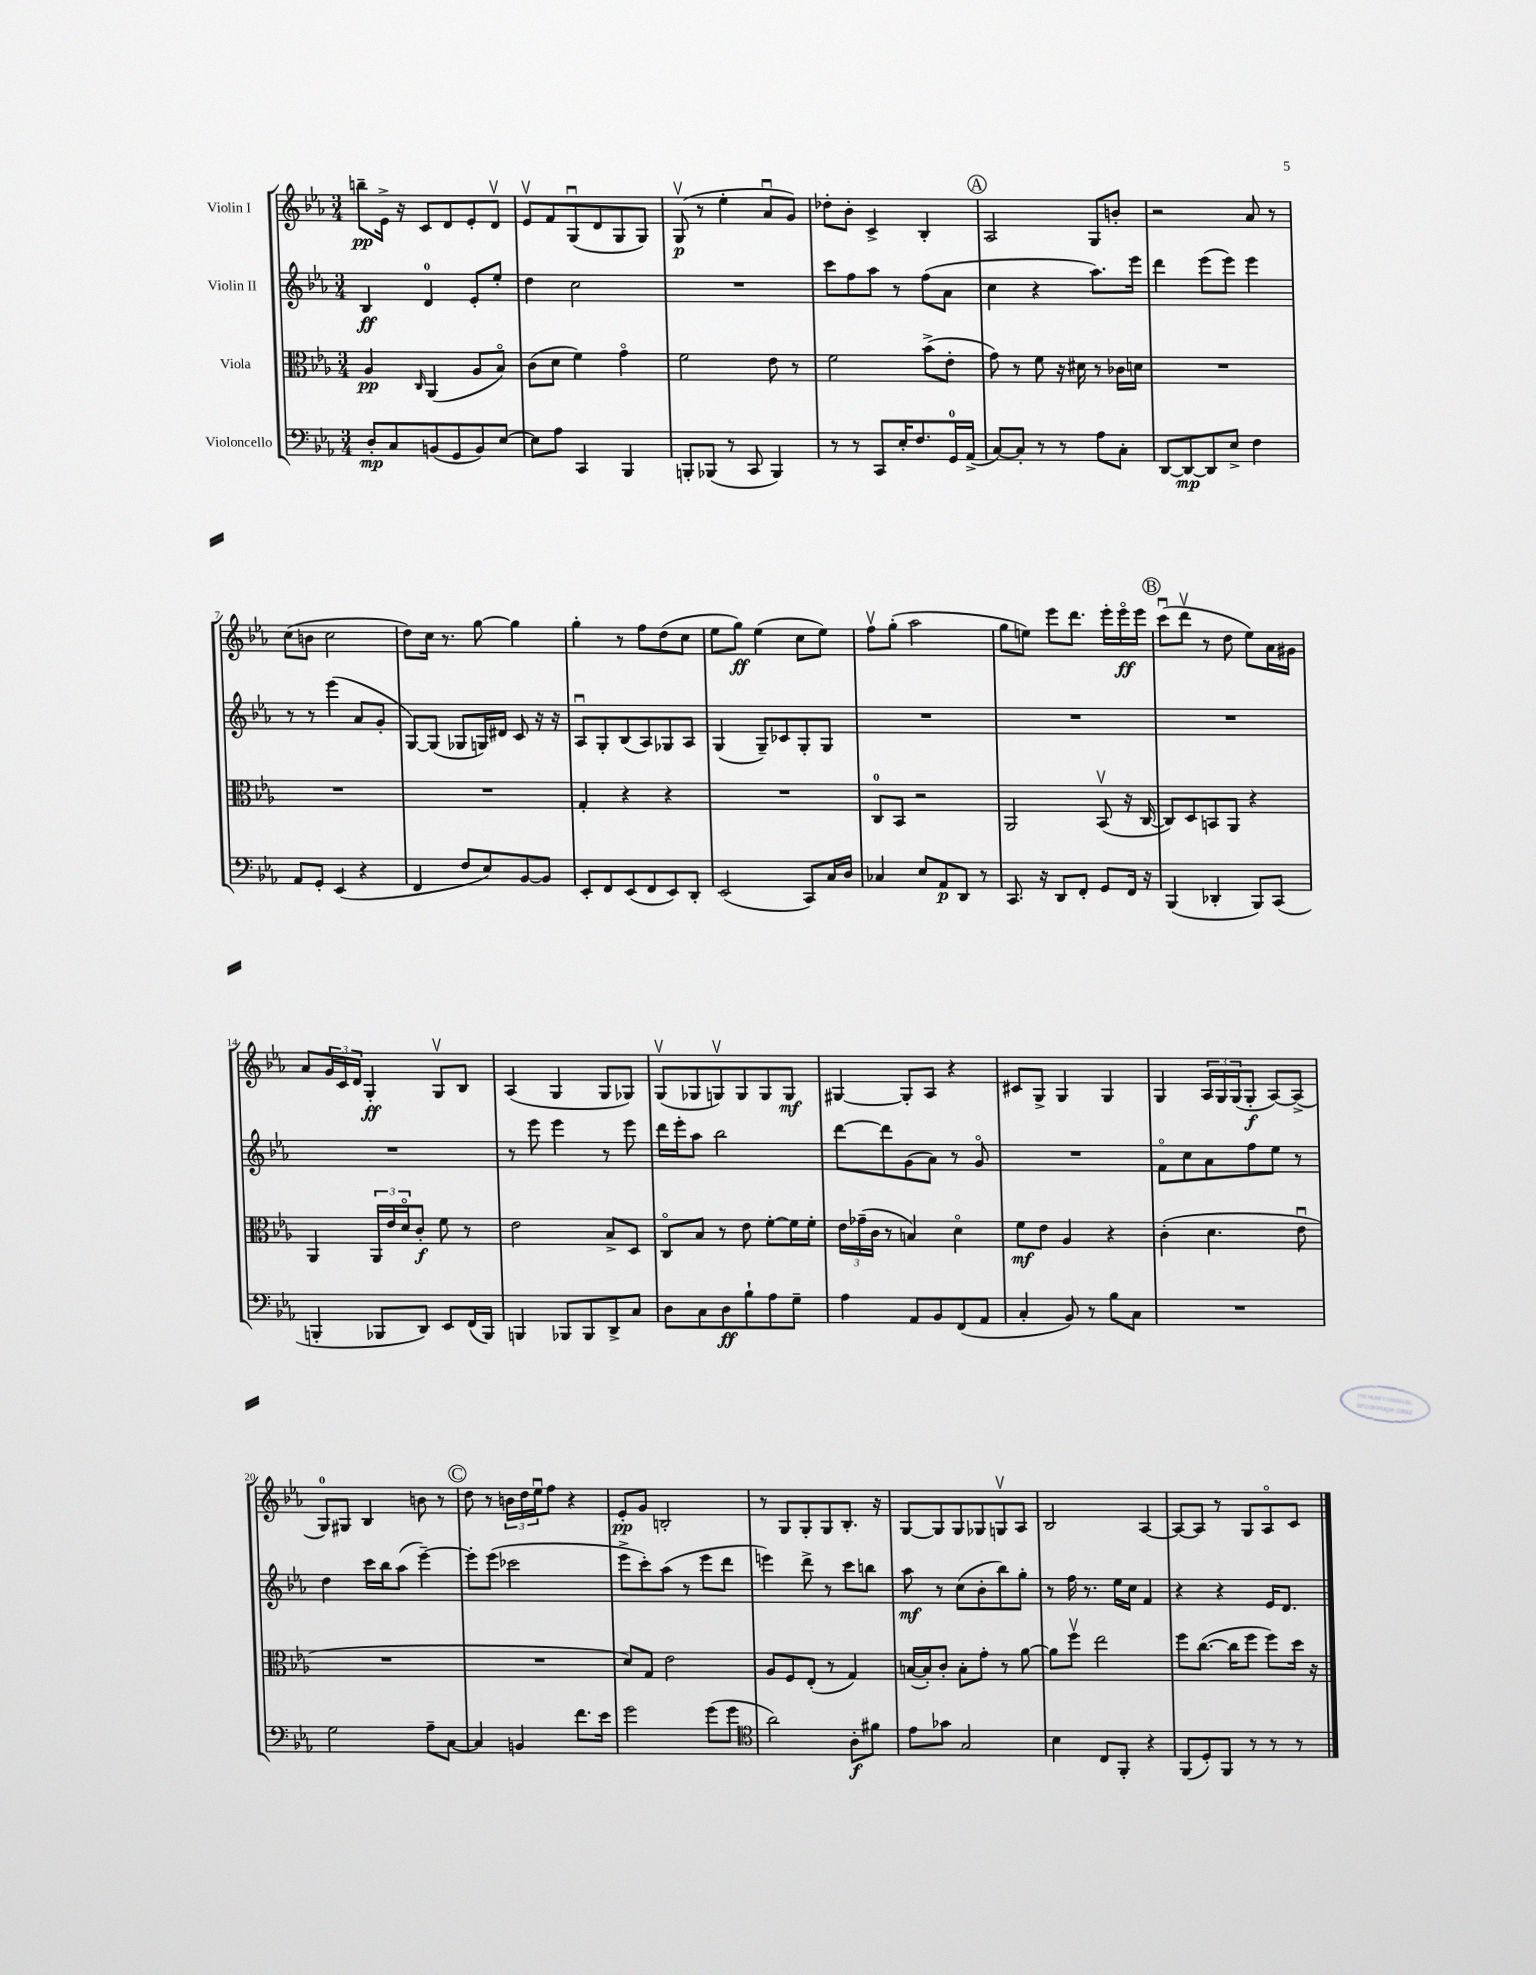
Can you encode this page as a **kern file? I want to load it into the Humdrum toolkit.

**kern	**dynam	**kern	**dynam	**kern	**dynam	**kern	**dynam
*part4	*part4	*part3	*part3	*part2	*part2	*part1	*part1
*staff4	*staff4	*staff3	*staff3	*staff2	*staff2	*staff1	*staff1
*I"Violoncello	*	*I"Viola	*	*I"Violin II	*	*I"Violin I	*
*clefF4	*	*clefC3	*	*clefG2	*	*clefG2	*
*k[b-e-a-]	*	*k[b-e-a-]	*	*k[b-e-a-]	*	*k[b-e-a-]	*
*M3/4	*	*M3/4	*	*M3/4	*	*M3/4	*
=1	=1	=1	=1	=1	=1	=1	=1
8D'/L	mp	4A-/	pp	4B-/	ff	8bbn~\L	pp
8C/	.	.	.	.	.	16e-^\Jk	.
.	.	.	.	.	.	16r	.
.	.	16qqC/	.	.	.	.	.
(8BBn/	.	(4AA-/	.	4d/	.	8c/L	.
8GG/	.	.	.	.	.	8d/	.
8BB/)	.	8A-/L	.	8e-'/L	.	8e-'/	.
[8E-/J	.	8B-/J)	.	8ee-'/J	.	8dv/J	.
=2	=2	=2	=2	=2	=2	=2	=2
8E-\L]	.	(8c\L	.	4dd\	.	8e-v/L	.
8A-\J	.	8d\J	.	.	.	8f/	.
4CC/	.	4f\)	.	2cc\	.	(8Gu/	.
.	.	.	.	.	.	8d/	.
4BBB-/	.	4g\	.	.	.	8G/	.
.	.	.	.	.	.	8G/J)	.
=3	=3	=3	=3	=3	=3	=3	=3
8BBBn'/L	.	2f\	.	2.r	.	(8Gv/	p
(8BBB-X/J	.	.	.	.	.	8r	.
8r	.	.	.	.	.	4ee-'\	.
8CC/	.	.	.	.	.	.	.
4BBB-/)	.	8e-\	.	.	.	8a-u/L	.
.	.	8r	.	.	.	8g/J)	.
=4	=4	=4	=4	=4	=4	=4	=4
8r	.	2f\	.	8ccc\L	.	8dd-X'\L	.
8r	.	.	.	8ff\	.	8b-'\J	.
8CC/L	.	.	.	8aa-\J	.	4c^/	.
16E-'/K	.	.	.	8r	.	.	.
8.F/	.	.	.	.	.	.	.
.	.	(8b-^\L	.	(8ff\L	.	4B-'/	.
16GG/L	.	8e-'\J	.	8a-\J	.	.	.
(16AA-^/JJ	.	.	.	.	.	.	.
!!LO:REH:place=s1:t=A
=5	=5	=5	=5	=5	=5	=5	=5
[8C/L)	.	8g\)	.	4cc\	.	2A-/	.
8C'/J]	.	8r	.	.	.	.	.
8r	.	8f\	.	4r	.	.	.
8r	.	16r	.	.	.	.	.
.	.	16d#X\	.	.	.	.	.
8A-\L	.	8r	.	8.aa-\L)	.	8G/L	.
8C'\J	.	16c-X\LL	.	.	.	8bn'/J	.
.	.	16dn\JJ	.	16eee-\Jk	.	.	.
=6	=6	=6	=6	=6	=6	=6	=6
[8DD/L	.	2.r	.	4ddd\	.	2r	.
8DD/_	mp	.	.	.	.	.	.
8DD/]	.	.	.	(8eee-\L	.	.	.
8E-^/J	.	.	.	8eee-\J)	.	.	.
4F\	.	.	.	4eee-\	.	8a-/	.
.	.	.	.	.	.	8r	.
!!LO:LB:g=z
=7	=7	=7	=7	=7	=7	=7	=7
8AA-/L	.	2.r	.	8r	.	(8cc\L	.
8GG'/J	.	.	.	8r	.	8bn\J	.
(4EE-/	.	.	.	(4eee-\	.	2cc\	.
4r	.	.	.	8a-/L	.	.	.
.	.	.	.	8g'/J	.	.	.
=8	=8	=8	=8	=8	=8	=8	=8
4FF/	.	2.r	.	[8G/L)	.	8dd\L)	.
.	.	.	.	(8G/J]	.	16cc\Jk	.
.	.	.	.	.	.	8.r	.
8F/L	.	.	.	8G-X/L	.	.	.
8E-/)	.	.	.	16Gn/L)	.	[8gg\	.
.	.	.	.	16d#X/JJ	.	.	.
[8BB-/	.	.	.	8c/	.	4gg\]	.
8BB-/J]	.	.	.	16r	.	.	.
.	.	.	.	16r	.	.	.
=9	=9	=9	=9	=9	=9	=9	=9
8EE-'/L	.	4G'/	.	8A-u/L	.	4gg'\	.
8FF/	.	.	.	8G'/	.	.	.
(8EE-/	.	4r	.	(8B-/	.	8r	.
8FF/	.	.	.	8A-/)	.	8ff\L	.
8EE-/)	.	4r	.	8G-X/	.	(8dd\	.
8DD'/J	.	.	.	8A-/J	.	8cc\J	.
=10	=10	=10	=10	=10	=10	=10	=10
(2EE-/	.	2.r	.	(4G/	.	8ee-\L	.
.	.	.	.	.	.	8gg\J)	ff
.	.	.	.	8G~/L)	.	(4ee-\	.
.	.	.	.	8c-X/	.	.	.
8CC/L)	.	.	.	8G'/	.	8cc\L	.
16C/L	.	.	.	8G/J	.	8ee-\J)	.
16D/JJ	.	.	.	.	.	.	.
=11	=11	=11	=11	=11	=11	=11	=11
4C-X/	.	8C/L	.	2.r	.	8ffv\L	.
.	.	8BB-/J	.	.	.	(8gg'\J	.
8E-/L	.	2r	.	.	.	2aa-\	.
8AA-/	p	.	.	.	.	.	.
8DD/J	.	.	.	.	.	.	.
8r	.	.	.	.	.	.	.
=12	=12	=12	=12	=12	=12	=12	=12
8.CC/	.	2AA-/	.	2.r	.	8gg\L	.
.	.	.	.	.	.	8een\J)	.
16r	.	.	.	.	.	.	.
8DD/L	.	.	.	.	.	8eee-\L	.
8FF'/J	.	.	.	.	.	8.ddd\J	.
8GG/L	.	(8BB-v/	.	.	.	.	.
.	.	.	.	.	.	16eee-'\LL	.
16FF/Jk	.	16r	.	.	.	16eee-\	ff
16r	.	[16C/	.	.	.	16eee-\JJ	.
!!LO:REH:place=s1:t=B
=13	=13	=13	=13	=13	=13	=13	=13
(4BBB-/	.	8C/L])	.	2.r	.	(8cccu\L	.
.	.	8D/	.	.	.	8dddv\J	.
4DD-X'/	.	8BBn/	.	.	.	8r	.
.	.	8AA-/J	.	.	.	8dd\	.
8BBB-/L)	.	4r	.	.	.	8ee-\L)	.
(8CC/J	.	.	.	.	.	16a-\L	.
.	.	.	.	.	.	16g#X\JJ	.
!!LO:LB:g=z
=14	=14	=14	=14	=14	=14	=14	=14
4BBBn'/	.	4AA-/	.	2.r	.	8a-/L	.
.	.	.	.	.	.	24g/L	.
.	.	.	.	.	.	24c/	.
.	.	.	.	.	.	24d/JJ	.
8BBB-X/L	.	24AA-/LL	.	.	.	4G'/	ff
.	.	24e-/	.	.	.	.	.
.	.	24d/J	.	.	.	.	.
8DD/J)	.	8c'/J	f	.	.	.	.
8EE-/L	.	8f\	.	.	.	8Gv/L	.
(16FF/L	.	8r	.	.	.	8B-/J	.
16BBB-/JJ)	.	.	.	.	.	.	.
=15	=15	=15	=15	=15	=15	=15	=15
4BBBn/	.	2e-\	.	8r	.	(4A-/	.
.	.	.	.	8eee-\	.	.	.
8BBB-X/L	.	.	.	4eee-\	.	4G/	.
8BBB-/	.	.	.	.	.	.	.
8DD^/	.	8B-^/L	.	8r	.	8G/L	.
8C/J	.	8D/J	.	8eee-\	.	8G-X/J)	.
=16	=16	=16	=16	=16	=16	=16	=16
8D\L	.	8C/L	.	16ddd\LL	.	(8Gv/L	.
.	.	.	.	16eee-'\J	.	.	.
8C\	.	8B-/J	.	8aa-\J	.	8G-X/	.
8D\	ff	8r	.	2bb-\	.	8Gnv/)	.
8B-`\	.	8e-\	.	.	.	8G/	.
8A-\	.	[8f'\L	.	.	.	8G/	.
8G~\J	.	16f\L]	.	.	.	8G/J	mf
.	.	16f'\JJ	.	.	.	.	.
=17	=17	=17	=17	=17	=17	=17	=17
4A-\	.	24e-\LL	.	[8ddd\L	.	[4G#X/	.
.	.	(24g-X~\	.	.	.	.	.
.	.	24c\JJ	.	.	.	.	.
.	.	8r	.	8ddd\]	.	.	.
8AA-/L	.	4Bn/)	.	(8g\	.	8G#'/L]	.
8BB-/	.	.	.	8a-\J)	.	8A-/J	.
(8FF/	.	4d\	.	8r	.	4r	.
8AA-/J	.	.	.	8g/	.	.	.
=18	=18	=18	=18	=18	=18	=18	=18
4C'/	.	8f\L	mf	2.r	.	8c#X/L	.
.	.	8e-\J	.	.	.	8G^/J	.
8BB-/)	.	4A-/	.	.	.	4G/	.
8r	.	.	.	.	.	.	.
8B-\L	.	4r	.	.	.	4G/	.
8C\J	.	.	.	.	.	.	.
=19	=19	=19	=19	=19	=19	=19	=19
2.r	.	(4c'\	.	8f\L	.	4G/	.
.	.	.	.	8cc\	.	.	.
.	.	4.d\	.	8a-\	.	24A-/LL	.
.	.	.	.	.	.	24G/	.
.	.	.	.	.	.	(24G/J	.
.	.	.	.	8ff\	.	8G'/J	f
.	.	.	.	8ee-\J	.	[8A-/L)	.
.	.	8e-u\	.	8r	.	(8A-^/J]	.
!!LO:LB:g=z
=20	=20	=20	=20	=20	=20	=20	=20
2G\	.	2.r	.	4dd\	.	8G/L)	.
.	.	.	.	.	.	8G#X/J	.
.	.	.	.	16ccc\LL	.	4B-/	.
.	.	.	.	16bb-\J	.	.	.
.	.	.	.	(8aa-\J	.	.	.
8A-~\L	.	.	.	[4eee-~\)	.	8bn\	.
[8C\J	.	.	.	.	.	8r	.
!!LO:REH:place=s1:t=C
=21	=21	=21	=21	=21	=21	=21	=21
4C/]	.	2.r	.	8eee-'\L]	.	8dd\	.
.	.	.	.	(8eee-\J	.	8r	.
4BBn/	.	.	.	2ccc-X\	.	24bn\LL	.
.	.	.	.	.	.	24dd\	.
.	.	.	.	.	.	24ee-u\J	.
.	.	.	.	.	.	8ff\J	.
8.f\L	.	.	.	.	.	4r	.
16e-\Jk	.	.	.	.	.	.	.
=22	=22	=22	=22	=22	=22	=22	=22
2g\	.	8d/L)	.	8eee-^\L	.	8e-'/L	pp
.	.	8G/J	.	8ccc'\)	.	8g/J	.
.	.	2e-\	.	(8aa-\J	.	2Bn'/	.
.	.	.	.	8r	.	.	.
(8g\L	.	.	.	8eee-\L	.	.	.
8g\J	.	.	.	8ddd\J	.	.	.
=23	=23	=23	=23	=23	=23	=23	=23
*clefC4	*	*	*	*	*	*	*
2a-\)	.	8A-/L	.	4eeen\)	.	8r	.
.	.	8F/	.	.	.	8G/L	.
.	.	(8E-'/J	.	8ddd^\	.	8G'/	.
.	.	8r	.	8r	.	8G/	.
8A-'\L	f	4G/)	.	8ccc\L	.	8.B-'/J	.
8f#X\J	.	.	.	8bbn\J	.	.	.
.	.	.	.	.	.	16r	.
=24	=24	=24	=24	=24	=24	=24	=24
8e-\L	.	([16Bn/LL	.	8aa-\	mf	[8G/L	.
.	.	16B'/J])	.	.	.	.	.
8g-X\J	.	8c'/J	.	8r	.	8G/]	.
2G/	.	8B'\L	.	(8cc\L	.	8G/	.
.	.	8g'\J	.	8b-'\	.	8G-X/	.
.	.	8r	.	8bb-\)	.	8Gnv/	.
.	.	[8a-\	.	8gg'\J	.	8A-/J	.
=25	=25	=25	=25	=25	=25	=25	=25
4B-\	.	8a-\L]	.	8r	.	2B-/	.
.	.	8ffv\J	.	16ff\	.	.	.
.	.	.	.	8.r	.	.	.
8C/L	.	2ee-\	.	.	.	.	.
8FF'/J	.	.	.	16ee-\LL	.	.	.
.	.	.	.	16cc\JJ	.	.	.
4r	.	.	.	4f/	.	[4A-/	.
=26	=26	=26	=26	=26	=26	=26	=26
(8FF/L	.	8ff\L	.	4r	.	8A-/L_	.
8D'/)	.	([8.cc\J	.	.	.	8A-/J]	.
8FF/J	.	.	.	4r	.	8r	.
.	.	16cc\KL]	.	.	.	.	.
8r	.	8ff\J	.	.	.	8G/L	.
8r	.	8ff\L)	.	16e-/KL	.	8A-/	.
.	.	.	.	8.d/J	.	.	.
8r	.	16dd\Jk	.	.	.	8c/J	.
.	.	16r	.	.	.	.	.
==	==	==	==	==	==	==	==
*-	*-	*-	*-	*-	*-	*-	*-
